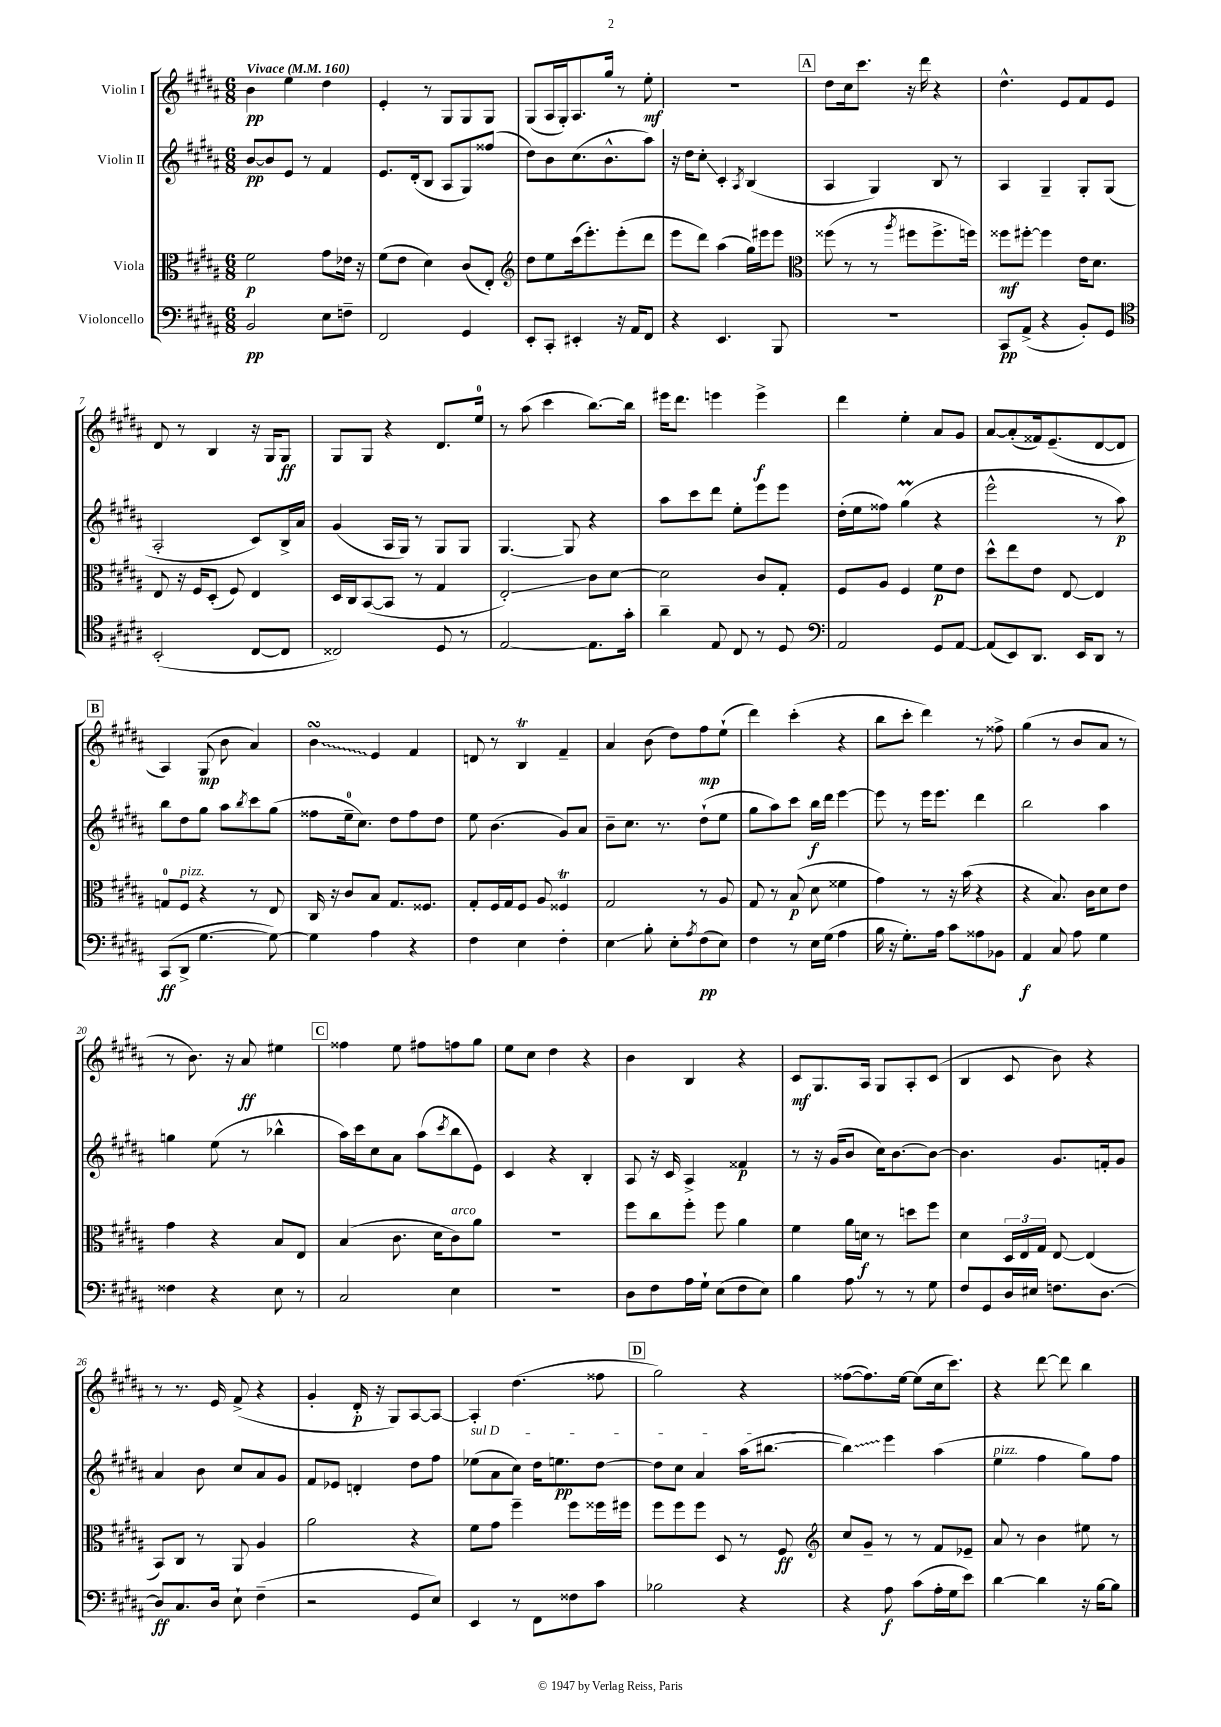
<<
\new StaffGroup <<
\new Staff = "s0" \with { instrumentName = "Violin I" } {
    \clef treble \key b \major \numericTimeSignature \time 6/8 \tempo "Vivace" 4 = 160
    b'4\pp e''4 dis''4 |
    e'4-. r8 gis8 gis8 gis8 |
    gis8( ais16 gis16-.) ais8. gis''16 r8 e''8-.\mf |
    R2. |
    \mark \markup { \box "A" } dis''8 cis''16 cis'''8. r16 dis'''16 r4 |
    dis''4.-^ e'8 fis'8 e'8 |
    dis'8 r8 b4 r16 gis16 gis8\ff |
    gis8 gis8 r4 dis'8. e''16-0 |
    r8 ais''8( cis'''4 b''8.~) b''16 |
    eis'''16 dis'''8. e'''4 e'''4->\f |
    dis'''4 e''4-. ais'8 gis'8 |
    ais'8~ ais'8-.( fisis'16) e'8.--( dis'8~ dis'8 |
    \mark \markup { \box "B" } ais4) gis8\mp( b'8 ais'4) |
    \once \override Glissando.style = #'zigzag b'4\turn\glissando e'4 fis'4 |
    d'8 r8 b4\trill fis'4-- |
    ais'4 b'8( dis''8) fis''8\mp e''8-!( |
    dis'''4) cis'''4-.( r4 |
    b''8 cis'''8-. dis'''4) r8 fisis''8-> |
    gis''4( r8 b'8 ais'8 r8 |
    r8 b'8.) r16 ais'8\ff eis''4 |
    \mark \markup { \box "C" } fisis''4 e''8 fis''8 f''8 gis''8 |
    e''8 cis''8 dis''4 r4 |
    b'4 b4 r4 |
    cis'8\mf gis8. ais16 gis8 ais8-. cis'8( |
    b4 cis'8 b'8) r4 |
    r8 r8. e'16 fis'8->( r4 |
    gis'4-. dis'16-.\p r16 gis8) ais8~ ais8~ |
    ais4-. dis''4.( fisis''8 |
    \mark \markup { \box "D" } gis''2) r4 |
    fisis''8~( fisis''8.) e''16~ e''8( cis''16 cis'''8.) |
    r4 dis'''8~ dis'''8 b''4 \bar "|." |
}
\new Staff = "s1" \with { instrumentName = "Violin II" } {
    \clef treble \key b \major \numericTimeSignature \time 6/8
    b'8~\pp b'8 e'8 r8 fis'4 |
    e'8. dis'16-.( b8 ais8 gis8) fisis''8( |
    dis''8) b'8 cis''8.( b'8.-^ ais''8) |
    r16 dis''16 cis''8-.\glissando cis'4-. \acciaccatura { ais8 } b4( |
    \mark \markup { \box "A" } ais4 gis4) b8 r8 |
    ais4 gis4-- gis8-. gis8( |
    ais2-. cis'8) b16-> ais'16 |
    gis'4( ais16 gis16) r8 gis8 gis8 |
    gis4.~ gis8 r4 |
    ais''8 cis'''8 dis'''8 e''8-. e'''8 e'''8 |
    dis''16-.( e''16 fisis''8) gis''4\prall( r4 |
    e'''2-^ r8 ais''8\p) |
    \mark \markup { \box "B" } b''8 dis''8 gis''8 ais''8 \acciaccatura { b''8 } cis'''8 gis''8( |
    fisis''8 e''16-0-- cis''8.) dis''8 fisis''8 dis''8 |
    e''8 b'4.( gis'8) ais'8 |
    b'8-- cis''8. r8. dis''8-!( e''8 |
    gis''8 ais''8) cis'''8 b''16\f dis'''16 e'''4~ |
    e'''8 r8 e'''16 e'''8. dis'''4 |
    b''2 ais''4 |
    g''4 e''8( r8 bes''4-^ |
    \mark \markup { \box "C" } ais''16) cis'''16 cis''8 ais'8 ais''8( \acciaccatura { cis'''8 } b''8 e'8) |
    cis'4 r4 b4-. |
    ais8 r16 cis'16 ais4-> fisis'4\p |
    r8 r16 gis'16( b'8 cis''16) b'8.~ b'8~ |
    b'4. gis'8. f'16-. gis'8 |
    ais'4 b'8 cis''8 ais'8 gis'8 |
    fis'8 ees'8 d'4-. dis''8 fis''8 |
    \once \override TextSpanner.bound-details.left.text = \markup { \italic "sul D" } ees''8\startTextSpan( ais'8 cis''8) dis''16 e''8.\pp dis''8~ |
    \mark \markup { \box "D" } dis''8 cis''8 ais'4 ais''16( bis''8.~\stopTextSpan |
    \once \override Glissando.style = #'zigzag bis''4\glissando) e'''4 ais''4( |
    e''4^\markup { \italic "pizz." } fis''4 gis''8) fis''8 \bar "|." |
}
\new Staff = "s2" \with { instrumentName = "Viola" } {
    \clef alto \key b \major \numericTimeSignature \time 6/8
    fis'2\p gis'8 ees'16 r16 |
    fis'8( e'8 dis'4) cis'8( e8-.) |
    \clef treble dis''8 e''8 cis'''16( e'''8.-.) e'''8-.( dis'''8 |
    e'''8 dis'''8) ais''4( gis''16) eis'''16 eis'''8 |
    \mark \markup { \box "A" } \clef alto fisis''8( r8 r8 \acciaccatura { ais''8 } fis''8 fis''8.-> f''16) |
    fisis''8\mf fis''8~-. fis''4 e'16 dis'8. |
    e8 r16 fis16 dis8-.( fis8) e4 |
    dis16 cis16 b,8~( b,8 r8 gis4 |
    e2-.\glissando) cis'8 dis'8~ |
    dis'2 cis'8 gis8-. |
    fis8 ais8 fis4 fis'8\p e'8 |
    dis''8-^ e''8 e'8 e8~ e4 |
    \mark \markup { \box "B" } g8-0 fis8^\markup { \italic "pizz." } r4 r8 e8 |
    cis16 r16 cis'8 b8 gis8. fisis8. |
    gis8-. fis16 gis16 fis8 ais8 fisis4\trill |
    gis2 r8 ais8 |
    gis8 r8 b8\p( dis'8 fisis'4 |
    gis'4) r8 r16 b'16( r4 |
    r4 b8.) cis'16 dis'8 e'8 |
    gis'4 r4 b8 e8 |
    \mark \markup { \box "C" } b4( cis'8. dis'16 cis'8^\markup { \italic "arco" }) ais'8 |
    R2. |
    fis''8 cis''8 fis''8-. fis''8 ais'4 |
    fis'4 ais'16 d'16\f r8 d''8 fis''8 |
    dis'4 \tuplet 3/2 { dis16 e16 gis16 } e8~ e4( |
    b,8) cis8 r8 ais,8 ais4 |
    ais'2 r4 |
    fis'8 gis'8 fis''4-- fis''8 fisis''16 fis''16 |
    \mark \markup { \box "D" } fis''8 fis''8 fis''8 dis8 r8 fis8\ff |
    \clef treble cis''8 gis'8-- r8 r8 fis'8 ees'8-- |
    ais'8 r8 b'4 eis''8 r8 \bar "|." |
}
\new Staff = "s3" \with { instrumentName = "Violoncello" } {
    \clef bass \key b \major \numericTimeSignature \time 6/8
    b,2\pp e8 f8-- |
    fis,2 gis,4 |
    e,8-. cis,8-. eis,4-. r16 ais,16 fis,8 |
    r4 e,4. b,,8 |
    \mark \markup { \box "A" } R2. |
    cis,8\pp ais,8->( r4 b,8-.) gis,8 |
    \clef tenor b,2-.( cis8~ cis8 |
    cisis2) dis8 r8 |
    e2~ e8. gis'16-. |
    ais'4-- e8 cis8 r8 dis8 |
    \clef bass ais,2 gis,8 ais,8~ |
    ais,8( e,8) dis,8. e,16 dis,8 r8 |
    \mark \markup { \box "B" } cis,8\ff( dis,8-> gis4.~ gis8~) |
    gis4 ais4 r4 |
    fis4 e4 fis4-. |
    e4\glissando b8-. e8-. \acciaccatura { ais8 } fis8\pp( e8) |
    fis4 r8 e16 gis16( ais4 |
    b16 r16 gis8.-.) ais16 cis'8 aisis8 bes,8 |
    ais,4\f cis8 ais8 gis4 |
    fisis4 r4 e8 r8 |
    \mark \markup { \box "C" } cis2 e4 |
    R2. |
    dis8 fis8 ais16 gis16-! e8( fis8 e8) |
    b4 ais8 r8 r8 gis8 |
    fis8 gis,8 dis16 eis16 f8. dis8.~ |
    dis8\ff cis8. dis16 e8-! fis4--( |
    r2 gis,8 e8) |
    e,4 r8 fis,8 fisis8 cis'8 |
    \mark \markup { \box "D" } bes2 r4 |
    r4 ais8\f cis'8( ais16-. gis16 e'8) |
    dis'4~ dis'4 r16 b16~ b8 \bar "|." |
}
>>
>>
